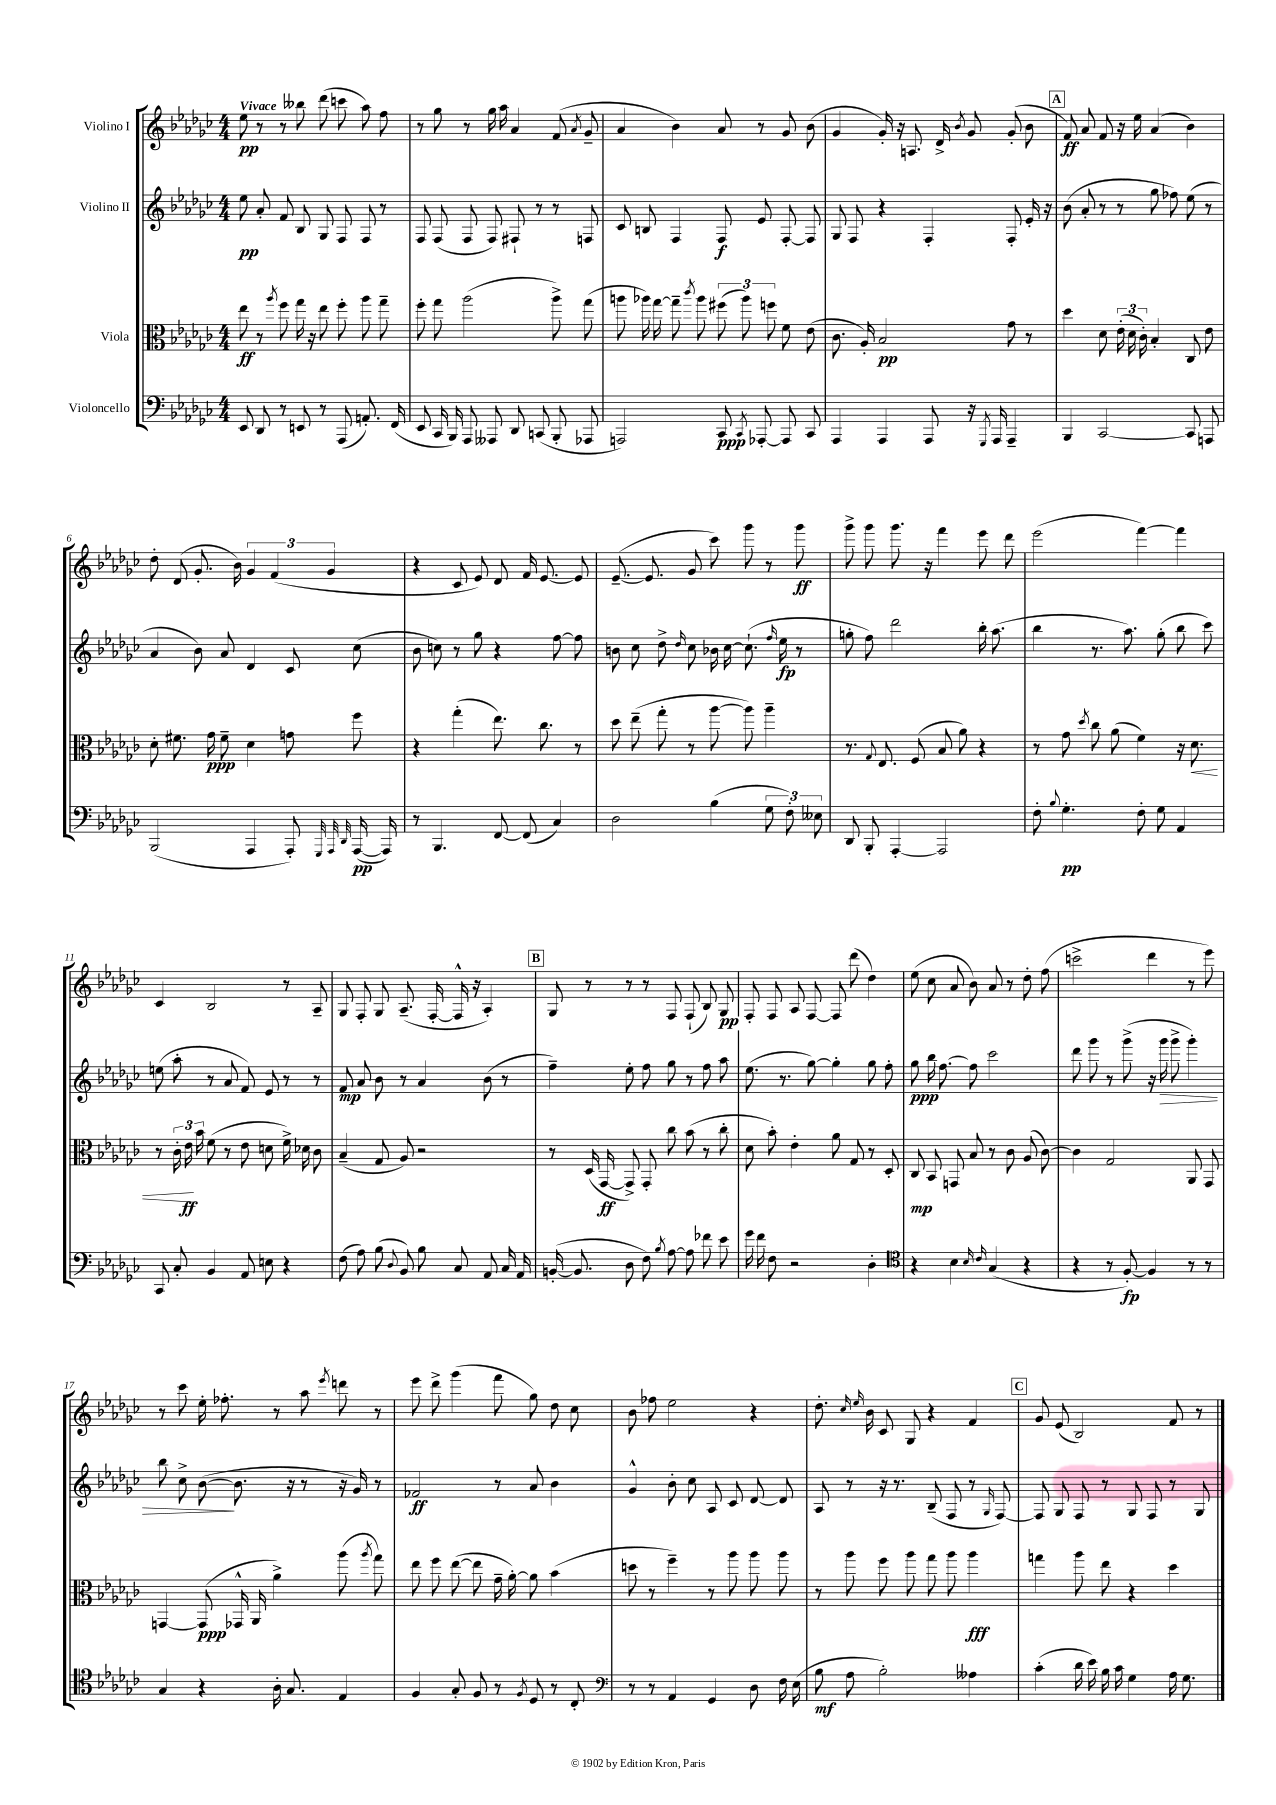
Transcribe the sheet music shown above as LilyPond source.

<<
\new StaffGroup <<
\new Staff = "s0" \with { instrumentName = "Violino I" } {
    \clef treble \key ges \major \numericTimeSignature \time 4/4 \tempo "Vivace"
    \autoBeamOff ees''8\pp r8 r8 beses''8 des'''8( c'''8 aes''8) f''8 |
    r8 ges''8 r8 ges''16 aes''16 aes'4 f'8( \acciaccatura { aes'8 } ges'8-- |
    aes'4 bes'4) aes'8 r8 ges'8 bes'8( |
    ges'4 ges'16-.) r16 a8. des'16-> \acciaccatura { bes'8 } ges'8 ges'8-.( bes'8 |
    \mark \markup { \box "A" } f'8\ff) aes'8 f'8 r16 ees''16 aes'4( bes'4) |
    des''8-. des'8( ges'8.-. bes'16) \tuplet 3/2 { ges'4 f'4( ges'4 } |
    r4 ces'8 ees'8) des'8 f'16 ees'8.~ ees'8 |
    ees'8.~--( ees'8. ges'8 ces'''8) ges'''8 r8 ges'''8\ff |
    ges'''8-> ges'''8 ges'''8. r16 f'''4 ees'''8 des'''8 |
    ees'''2( f'''4~) f'''4 |
    ces'4 bes2 r8 aes8-- |
    ges8 f8-. ges8 aes8.--( f16~-. f16-^ r16 aes4-.) |
    \mark \markup { \box "B" } ges8 r8 r8 r8 f8 f8-!( bes8) ges8\pp |
    f8-. f8 aes8 f8~ f8 des'''8( des''4) |
    ees''8( ces''8 aes'8 bes'8) aes'8 r8 des''8-. f''8( |
    c'''2-> des'''4 r8 ees'''8) |
    r8 ces'''8 ees''16-. fes''8.-. r8 aes''8 \acciaccatura { ees'''8 } d'''8 r8 |
    ees'''8 des'''8-> ges'''4( f'''8 ges''8) des''8 ces''8 |
    bes'8 fes''8 ees''2 r4 |
    des''8.-. \grace { ces''16 ees''16 } bes'16 ces'8 ges8 r4 f'4 |
    \mark \markup { \box "C" } ges'8 ees'8( bes2) f'8 r8 \bar "|." |
}
\new Staff = "s1" \with { instrumentName = "Violino II" } {
    \clef treble \key ges \major \numericTimeSignature \time 4/4
    \autoBeamOff ees''8\pp aes'8-. f'8 bes8 ges8 f8 f8 r8 |
    f8 f8( f8 f8) fis8-! r8 r8 f8 |
    ces'8 b8 f4 f8\f ees'8 f8~-. f8 |
    ges8 f8 r4 f4-. f8-. ees'16-. r16 |
    \mark \markup { \box "A" } bes'8( aes'8-. r8 r8 ges''8 fes''8) ees''8( r8 |
    aes'4 bes'8) aes'8 des'4 ces'8 ces''8( |
    bes'8 c''8) r8 ges''8 r4 f''8~ f''8 |
    b'8 ces''8 des''8-> \grace { des''16 } ces''8 bes'16 ces''16~ ces''8.-!( \grace { f''16 } ees''16\fp r8 |
    g''8-. f''8) des'''2 bes''16-. aes''8.( |
    bes''4 r8. aes''8.) ges''8-.( bes''8 ces'''8) |
    e''8( aes''8-. r8 aes'8 f'8) ees'8 r8 r8 |
    f'8\mp aes'8 bes'8 r8 aes'4 bes'8( r8 |
    \mark \markup { \box "B" } f''4--) ees''8-. f''8 ges''8 r8 f''8 aes''8 |
    ees''8.( r8. ges''8~) ges''4-. ges''8 f''8-. |
    ges''8\ppp bes''16 f''8.~ f''8 ces'''2 |
    des'''8 ges'''8 r8 ges'''8->( r16 ges'''16\> ges'''8-> ges'''4-.) |
    bes''8 ces''8-> bes'8~\!( bes'8. r16 r8 r16 ges'16) r8 |
    fes'2\ff r8 aes'8 bes'4 |
    ges'4-^ bes'8-. ces''8 aes8 ces'8 des'8~ des'8 |
    aes8 r8 r16 r8. bes8--( f8 r8 \grace { ges16 } f8~) |
    \mark \markup { \box "C" } f8 ges8 f8 r8 ges8 f8 r8 ges8 \bar "|." |
}
\new Staff = "s2" \with { instrumentName = "Viola" } {
    \clef alto \key ges \major \numericTimeSignature \time 4/4
    \autoBeamOff ees''8\ff r8 \acciaccatura { aes''8 } f''8 ges''16 r16 ees''8 f''8-. aes''8 ges''8-- |
    f''8-. ges''8 aes''2( aes''8->) ges''8( |
    a''8 aes''16) ges''16~ ges''8-- \acciaccatura { ces'''8 } aes''8 \tuplet 3/2 { fis''8( aes''8) f''8 } f'8 ees'8( |
    ces'8. aes16-.) bes2\pp ges'8 r8 |
    \mark \markup { \box "A" } des''4 des'8 \tuplet 3/2 { ees'16-.( des'16 ces'16-.) } bes4-. ces8 ees'8 |
    des'8-. fis'8. ges'16\ppp fis'8-- des'4 g'8 f''8 |
    r4 ges''4-.( ees''8.) ces''8. r8 |
    des''8 ees''8--( ges''8-. r8 aes''8~ aes''8) aes''4-- |
    r8. \appoggiatura { ges8 } ees8. f8( bes8 aes'8) r4 |
    r8 ges'8 \acciaccatura { des''8 } ces''8 aes'8( f'4) r16 des'8.\< |
    r8 \tuplet 3/2 { ces'16-. ees'16\ff\! bes'16 } f'8( r8 ees'8 d'8 f'16->) des'16 ces'8 |
    bes4--( ges8 aes8) r2 |
    \mark \markup { \box "B" } r8 des16( ges,16~\ff ges,8->) ges,8-. ces''8 bes'8( r8 ces''8-. |
    des'8 bes'8-.) ees'4-. aes'8 ges8 r8 des8-. |
    ces8\mp bes,8 g,8 bes8 r8 ces'8 aes8( ces'8~) |
    ces'4 ges2 aes,8 ges,8 |
    g,4~ g,8\ppp( ges,16-^ aes,16 aes'4->) aes''8( \acciaccatura { aes''8 } ges''8) |
    ees''8 f''8 ees''8~( ees''8 ges'16-- aes'16~-.) aes'8 bes'4( |
    d''8 r8 f''4--) r8 aes''8 aes''8 aes''8 |
    r8 aes''8 f''8 aes''8 ges''8 aes''8 aes''4\fff |
    \mark \markup { \box "C" } g''4 aes''8 ees''8 r4 des''4 \bar "|." |
}
\new Staff = "s3" \with { instrumentName = "Violoncello" } {
    \clef bass \key ges \major \numericTimeSignature \time 4/4
    \autoBeamOff ees,8 des,8 r8 e,8 r8 aes,,8( a,8.-.) f,16( |
    ees,8 ces,16 bes,,16) aes,,8 aeses,,8 des,8 c,8( bes,,8-. aes,,8 |
    a,,2) ces,8\ppp \acciaccatura { ces,8 } aes,,8~-. aes,,8 ces,8 |
    aes,,4 aes,,4 aes,,8 r16 \acciaccatura { ges,,8 } aes,,16 aes,,4-- |
    \mark \markup { \box "A" } bes,,4 ces,2~ ces,8 a,,8 |
    bes,,2( aes,,4 aes,,8-.) \grace { ges,,32 aes,,32 des,32 } aes,,16~\pp( aes,,16) |
    r8 bes,,4. f,8~ f,8( ces4) |
    des2 bes4( \tuplet 3/2 { ges8 f8-.) eeses8 } |
    des,8 bes,,8-. aes,,4~-. aes,,2 |
    f8-. \appoggiatura { bes8 } ges4.-.\pp f8-. ges8 aes,4 |
    ces,8 ces8-. bes,4 aes,8 e8 r4 |
    f8( aes8) bes8( \appoggiatura { des8 } bes,8) bes8 ces8 aes,8 ces16 aes,16 |
    \mark \markup { \box "B" } b,16~-.( b,8. des8 f8) \acciaccatura { bes8 } aes8~ aes8 fes'8 ees'8 |
    ges'16 f'16 f8 r2 des4-. |
    \clef tenor r4 bes4 \grace { bes16 ces'16 } ges4( r4 |
    r4 r8 f8~-.\fp) f4 r8 r8 |
    ges4 r4 aes16-. ges8. ees4 |
    f4 ges8-. f8 r8 \acciaccatura { f8 } des8 r8 ces8-. |
    \clef bass r8 r8 aes,4 ges,4 des8 f16 ees16( |
    bes8\mf aes8 bes2-.) aeses4 |
    \mark \markup { \box "C" } ces'4-.( des'16 ees'16) bes16 ces'16 ges4 aes16 ges8. \bar "|." |
}
>>
>>
